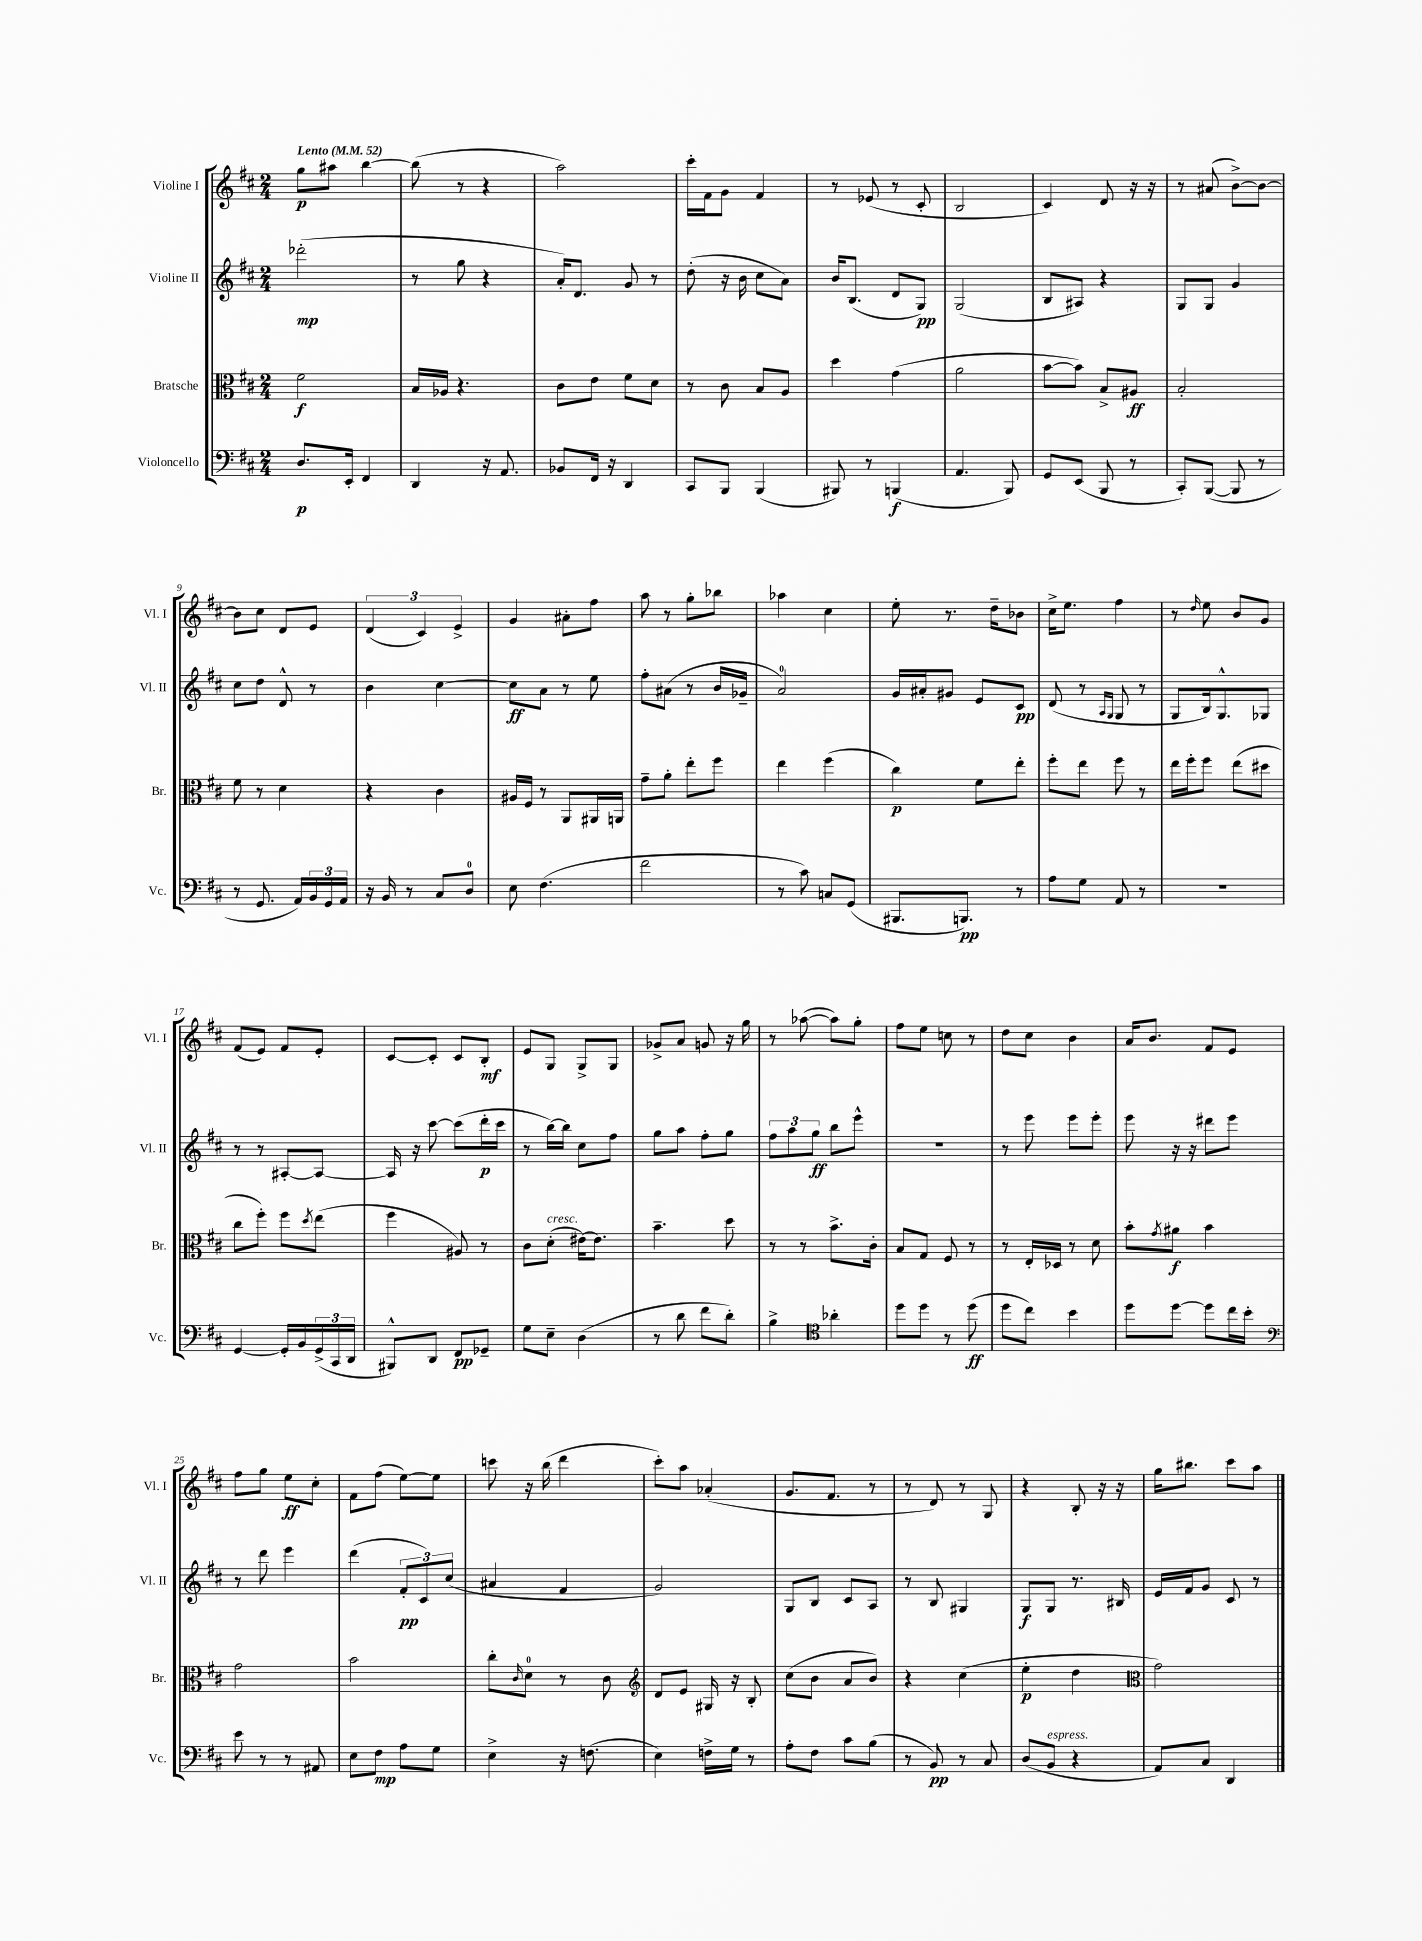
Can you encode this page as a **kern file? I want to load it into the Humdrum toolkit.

**kern	**dynam	**kern	**dynam	**kern	**dynam	**kern	**dynam
*part4	*part4	*part3	*part3	*part2	*part2	*part1	*part1
*staff4	*staff4	*staff3	*staff3	*staff2	*staff2	*staff1	*staff1
*I"Violoncello	*	*I"Bratsche	*	*I"Violine II	*	*I"Violine I	*
*I'Vc.	*	*I'Br.	*	*I'Vl. II	*	*I'Vl. I	*
*clefF4	*	*clefC3	*	*clefG2	*	*clefG2	*
*k[f#c#]	*	*k[f#c#]	*	*k[f#c#]	*	*k[f#c#]	*
*M2/4	*	*M2/4	*	*M2/4	*	*M2/4	*
*MM52	*	*MM52	*	*MM52	*	*MM52	*
=1	=1	=1	=1	=1	=1	=1	=1
!	!	!	!	!	!	!LO:TX:a:B:t=Lento	!
8.D/L	p	2f#\	f	(2ddd-X'\	mp	8gg\L	p
.	.	.	.	.	.	8aa#X\J	.
16EE'/Jk	.	.	.	.	.	.	.
4FF#/	.	.	.	.	.	[4bb\	.
=2	=2	=2	=2	=2	=2	=2	=2
4DD/	.	16B/LL	.	8r	.	(8bb\]	.
.	.	16A-X/JJ	.	.	.	.	.
.	.	4.r	.	8gg\	.	8r	.
16r	.	.	.	4r	.	4r	.
8.AA/	.	.	.	.	.	.	.
=3	=3	=3	=3	=3	=3	=3	=3
8BB-X/L	.	8c#\L	.	16a'/KL)	.	2aa\)	.
.	.	.	.	8.d/J	.	.	.
16FF#/Jk	.	8e\J	.	.	.	.	.
16r	.	.	.	.	.	.	.
4DD/	.	8f#\L	.	8g/	.	.	.
.	.	8d\J	.	8r	.	.	.
=4	=4	=4	=4	=4	=4	=4	=4
8CC#/L	.	8r	.	(8dd'\	.	16ccc#'\LL	.
.	.	.	.	.	.	16f#\J	.
8BBB/J	.	8c#\	.	16r	.	8g\J	.
.	.	.	.	16b\	.	.	.
(4BBB/	.	8B/L	.	8cc#\L	.	4f#/	.
.	.	8A/J	.	8a\J)	.	.	.
=5	=5	=5	=5	=5	=5	=5	=5
8BBB#X/)	.	4dd\	.	16b/KL	.	8r	.
.	.	.	.	(8.B/J	.	.	.
8r	.	.	.	.	.	(8e-X/	.
(4BBBn/	f	(4g\	.	8d/L	.	8r	.
.	.	.	.	8G/J)	pp	8c#'/	.
=6	=6	=6	=6	=6	=6	=6	=6
4.AA/	.	2a\	.	(2G/	.	2B/	.
8BBB/)	.	.	.	.	.	.	.
=7	=7	=7	=7	=7	=7	=7	=7
8GG/L	.	[8b\L	.	8B/L	.	4c#/)	.
(8EE/J	.	8b\J])	.	8A#X/J)	.	.	.
8BBB/	.	8B^/L	.	4r	.	8d/	.
8r	.	8A#X/J	ff	.	.	16r	.
.	.	.	.	.	.	16r	.
=8	=8	=8	=8	=8	=8	=8	=8
8CC#'/L)	.	2B'/	.	8G/L	.	8r	.
([8BBB/J	.	.	.	8G/J	.	(8a#X/	.
8BBB/]	.	.	.	4g/	.	[8b^\L)	.
8r	.	.	.	.	.	8b\J_	.
!!LO:LB:g=z
=9	=9	=9	=9	=9	=9	=9	=9
8r	.	8f#\	.	8cc#\L	.	8b\L]	.
8.GG/	.	8r	.	8dd\J	.	8cc#\J	.
.	.	4d\	.	8d^^/	.	8d/L	.
16AA/LL)	.	.	.	.	.	.	.
24BB/	.	.	.	8r	.	8e/J	.
24GG/	.	.	.	.	.	.	.
24AA/JJ	.	.	.	.	.	.	.
=10	=10	=10	=10	=10	=10	=10	=10
16r	.	4r	.	4b\	.	(6d/	.
16BB/	.	.	.	.	.	.	.
8r	.	.	.	.	.	.	.
.	.	.	.	.	.	6c#/)	.
8C#/L	.	4c#\	.	[4cc#\	.	.	.
.	.	.	.	.	.	6e^/	.
8D/J	.	.	.	.	.	.	.
=11	=11	=11	=11	=11	=11	=11	=11
8E\	.	16A#X/LL	.	8cc#\L]	ff	4g/	.
.	.	16F#/JJ	.	.	.	.	.
(4.F#\	.	8r	.	8a\J	.	.	.
.	.	8AA/L	.	8r	.	8a#X'\L	.
.	.	16AA#X/L	.	8ee\	.	8ff#\J	.
.	.	16AAn/JJ	.	.	.	.	.
=12	=12	=12	=12	=12	=12	=12	=12
2f#\	.	8g~\L	.	8ff#'\L	.	8aa\	.
.	.	8a'\J	.	(8a#X\J	.	8r	.
.	.	8ee'\L	.	8r	.	8gg'\L	.
.	.	8ff#\J	.	16b/LL	.	8bb-X\J	.
.	.	.	.	16g-X~/JJ	.	.	.
=13	=13	=13	=13	=13	=13	=13	=13
8r	.	4ee\	.	2a/)	.	4aa-X\	.
8c#\)	.	.	.	.	.	.	.
8Cn/L	.	(4ff#\	.	.	.	4cc#\	.
(8GG/J	.	.	.	.	.	.	.
=14	=14	=14	=14	=14	=14	=14	=14
8.BBB#X/L	.	4cc#\)	p	16g/LL	.	8ee'\	.
.	.	.	.	16a#X'/J	.	.	.
.	.	.	.	8g#X/J	.	8.r	.
8.BBBn/J)	pp	.	.	.	.	.	.
.	.	8f#\L	.	8e/L	.	.	.
.	.	.	.	.	.	16dd~\KL	.
8r	.	8ee'\J	.	8c#/J	pp	8b-X\J	.
=15	=15	=15	=15	=15	=15	=15	=15
8A\L	.	8ff#'\L	.	(8d/	.	16cc#^\KL	.
.	.	.	.	.	.	8.ee\J	.
8G\J	.	8ee\J	.	8r	.	.	.
.	.	.	.	16qqA/LL	.	.	.
.	.	.	.	16qqG/JJ	.	.	.
8AA/	.	8ff#\	.	8G/	.	4ff#\	.
8r	.	8r	.	8r	.	.	.
=16	=16	=16	=16	=16	=16	=16	=16
2r	.	16ee\LL	.	8G/L	.	8r	.
.	.	16ff#'\J	.	.	.	.	.
.	.	.	.	.	.	16qqdd/	.
.	.	8ff#\J	.	16B/k)	.	8ee\	.
.	.	.	.	8.G^^/	.	.	.
.	.	(8ee\L	.	.	.	8b/L	.
.	.	8dd#X\J	.	8G-X/J	.	8g/J	.
!!LO:LB:g=z
=17	=17	=17	=17	=17	=17	=17	=17
[4GG/	.	8cc#\L	.	8r	.	(8f#/L	.
.	.	8ff#'\J)	.	8r	.	8e/J)	.
16GG'/LL]	.	8ff#\L	.	[8A#X'/L	.	8f#/L	.
16BB/	.	.	.	.	.	.	.
.	.	8qdd/	.	.	.	.	.
(24GG^/	.	(8ee\J	.	8A#/J_	.	8e'/J	.
24CC#/	.	.	.	.	.	.	.
24DD/JJ	.	.	.	.	.	.	.
=18	=18	=18	=18	=18	=18	=18	=18
8BBB#X^^/L)	.	4ff#\	.	16A#/]	.	[8c#/L	.
.	.	.	.	16r	.	.	.
8DD/J	.	.	.	[8ccc#\	.	8c#'/J]	.
8FF#/L	pp	8A#X/)	.	(8ccc#\L]	.	8c#/L	.
8GG-X~/J	.	8r	.	16ddd'\L	p	8B'/J	mf
.	.	.	.	16ccc#\JJ	.	.	.
=19	=19	=19	=19	=19	=19	=19	=19
8G\L	.	8c#\L	.	8r	.	8e/L	.
!	!	!LO:TX:a:i:t=cresc.	!	!	!	!	!
8E~\J	.	(8d'\J	.	[16bb\LL)	.	8G/J	.
.	.	.	.	16bb\JJ]	.	.	.
(4D\	.	[16e#X\KL)	.	8cc#\L	.	8G^/L	.
.	.	8.e#\J]	.	.	.	.	.
.	.	.	.	8ff#\J	.	8G/J	.
=20	=20	=20	=20	=20	=20	=20	=20
8r	.	4.b~\	.	8gg\L	.	8g-X^/L	.
8d\	.	.	.	8aa\J	.	8a/J	.
8f#\L	.	.	.	8ff#'\L	.	8gn/	.
8d'\J)	.	8dd\	.	8gg\J	.	16r	.
.	.	.	.	.	.	16gg\	.
=21	=21	=21	=21	=21	=21	=21	=21
4B^\	.	8r	.	12ff#\L	.	8r	.
.	.	.	.	12aa\	.	.	.
.	.	8r	.	.	.	([8aa-X\	.
.	.	.	.	12gg\J	ff	.	.
*clefC4	*	*	*	*	*	*	*
4a-X'\	.	8.b^\L	.	8bb\L	.	8aa-\L])	.
.	.	.	.	8eee^^\J	.	8gg'\J	.
.	.	16c#'\Jk	.	.	.	.	.
=22	=22	=22	=22	=22	=22	=22	=22
8dd\L	.	8B/L	.	2r	.	8ff#\L	.
8dd\J	.	8G/J	.	.	.	8ee\J	.
8r	.	8F#/	.	.	.	8ccn\	.
(8dd\	ff	8r	.	.	.	8r	.
=23	=23	=23	=23	=23	=23	=23	=23
8dd\L	.	8r	.	8r	.	8dd\L	.
8cc#\J)	.	16E'/LL	.	8eee\	.	8cc#\J	.
.	.	16D-X/JJ	.	.	.	.	.
4b\	.	8r	.	8eee\L	.	4b\	.
.	.	8d\	.	8eee'\J	.	.	.
=24	=24	=24	=24	=24	=24	=24	=24
8dd\L	.	8b'\L	.	8eee\	.	16a/KL	.
.	.	.	.	.	.	8.b/J	.
.	.	8qg/	.	.	.	.	.
[8dd\J	.	8a#X\J	f	16r	.	.	.
.	.	.	.	16r	.	.	.
8dd\L]	.	4b\	.	8ddd#X\L	.	8f#/L	.
16cc#\L	.	.	.	8eee\J	.	8e/J	.
16b'\JJ	.	.	.	.	.	.	.
!!LO:LB:g=z
=25	=25	=25	=25	=25	=25	=25	=25
*clefF4	*	*	*	*	*	*	*
8e\	.	2g\	.	8r	.	8ff#\L	.
8r	.	.	.	8ddd\	.	8gg\J	.
8r	.	.	.	4eee\	.	8ee\L	ff
8AA#X/	.	.	.	.	.	8cc#'\J	.
=26	=26	=26	=26	=26	=26	=26	=26
8E\L	.	2b\	.	(4ddd\	.	8f#\L	.
8F#\J	mp	.	.	.	.	(8ff#\J	.
8A\L	.	.	.	12f#'/L	pp	[8ee\L)	.
.	.	.	.	12c#/)	.	.	.
8G\J	.	.	.	.	.	8ee\J]	.
.	.	.	.	(12cc#/J	.	.	.
=27	=27	=27	=27	=27	=27	=27	=27
4E^\	.	8cc#'\L	.	4a#X/	.	8cccn\	.
.	.	16qqc#/	.	.	.	.	.
.	.	8d\J	.	.	.	16r	.
.	.	.	.	.	.	(16bb\	.
16r	.	8r	.	4f#/	.	4ddd\	.
(8.Fn\	.	.	.	.	.	.	.
.	.	8c#\	.	.	.	.	.
=28	=28	=28	=28	=28	=28	=28	=28
*	*	*clefG2	*	*	*	*	*
4E\)	.	8d/L	.	2g/)	.	8ccc#'\L)	.
.	.	8e/J	.	.	.	8aa\J	.
16Fn^\LL	.	16G#X/	.	.	.	(4a-X'/	.
16G\JJ	.	16r	.	.	.	.	.
8r	.	8B'/	.	.	.	.	.
=29	=29	=29	=29	=29	=29	=29	=29
8A'\L	.	(8cc#\L	.	8G/L	.	8.g/L	.
8F#\J	.	8b\J	.	8B/J	.	.	.
.	.	.	.	.	.	8.f#/J	.
8c#\L	.	8a/L	.	8c#/L	.	.	.
(8B\J	.	8b/J)	.	8A/J	.	8r	.
=30	=30	=30	=30	=30	=30	=30	=30
8r	.	4r	.	8r	.	8r	.
8BB/)	pp	.	.	8B/	.	8d/)	.
8r	.	(4cc#\	.	4G#X/	.	8r	.
8C#/	.	.	.	.	.	8G/	.
=31	=31	=31	=31	=31	=31	=31	=31
(8D/L	.	4ee'\	p	8G/L	f	4r	.
!LO:TX:a:i:t=espress.	!	!	!	!	!	!	!
8BB/J	.	.	.	8G/J	.	.	.
4r	.	4dd\	.	8.r	.	8B'/	.
.	.	.	.	.	.	16r	.
.	.	.	.	16B#X/	.	16r	.
=32	=32	=32	=32	=32	=32	=32	=32
*	*	*clefC3	*	*	*	*	*
8AA/L)	.	2g\)	.	16e/LL	.	16gg\KL	.
.	.	.	.	16f#/J	.	8.bb#X\J	.
8C#/J	.	.	.	8g/J	.	.	.
4DD/	.	.	.	8c#/	.	8ccc#\L	.
.	.	.	.	8r	.	8aa\J	.
==	==	==	==	==	==	==	==
*-	*-	*-	*-	*-	*-	*-	*-
